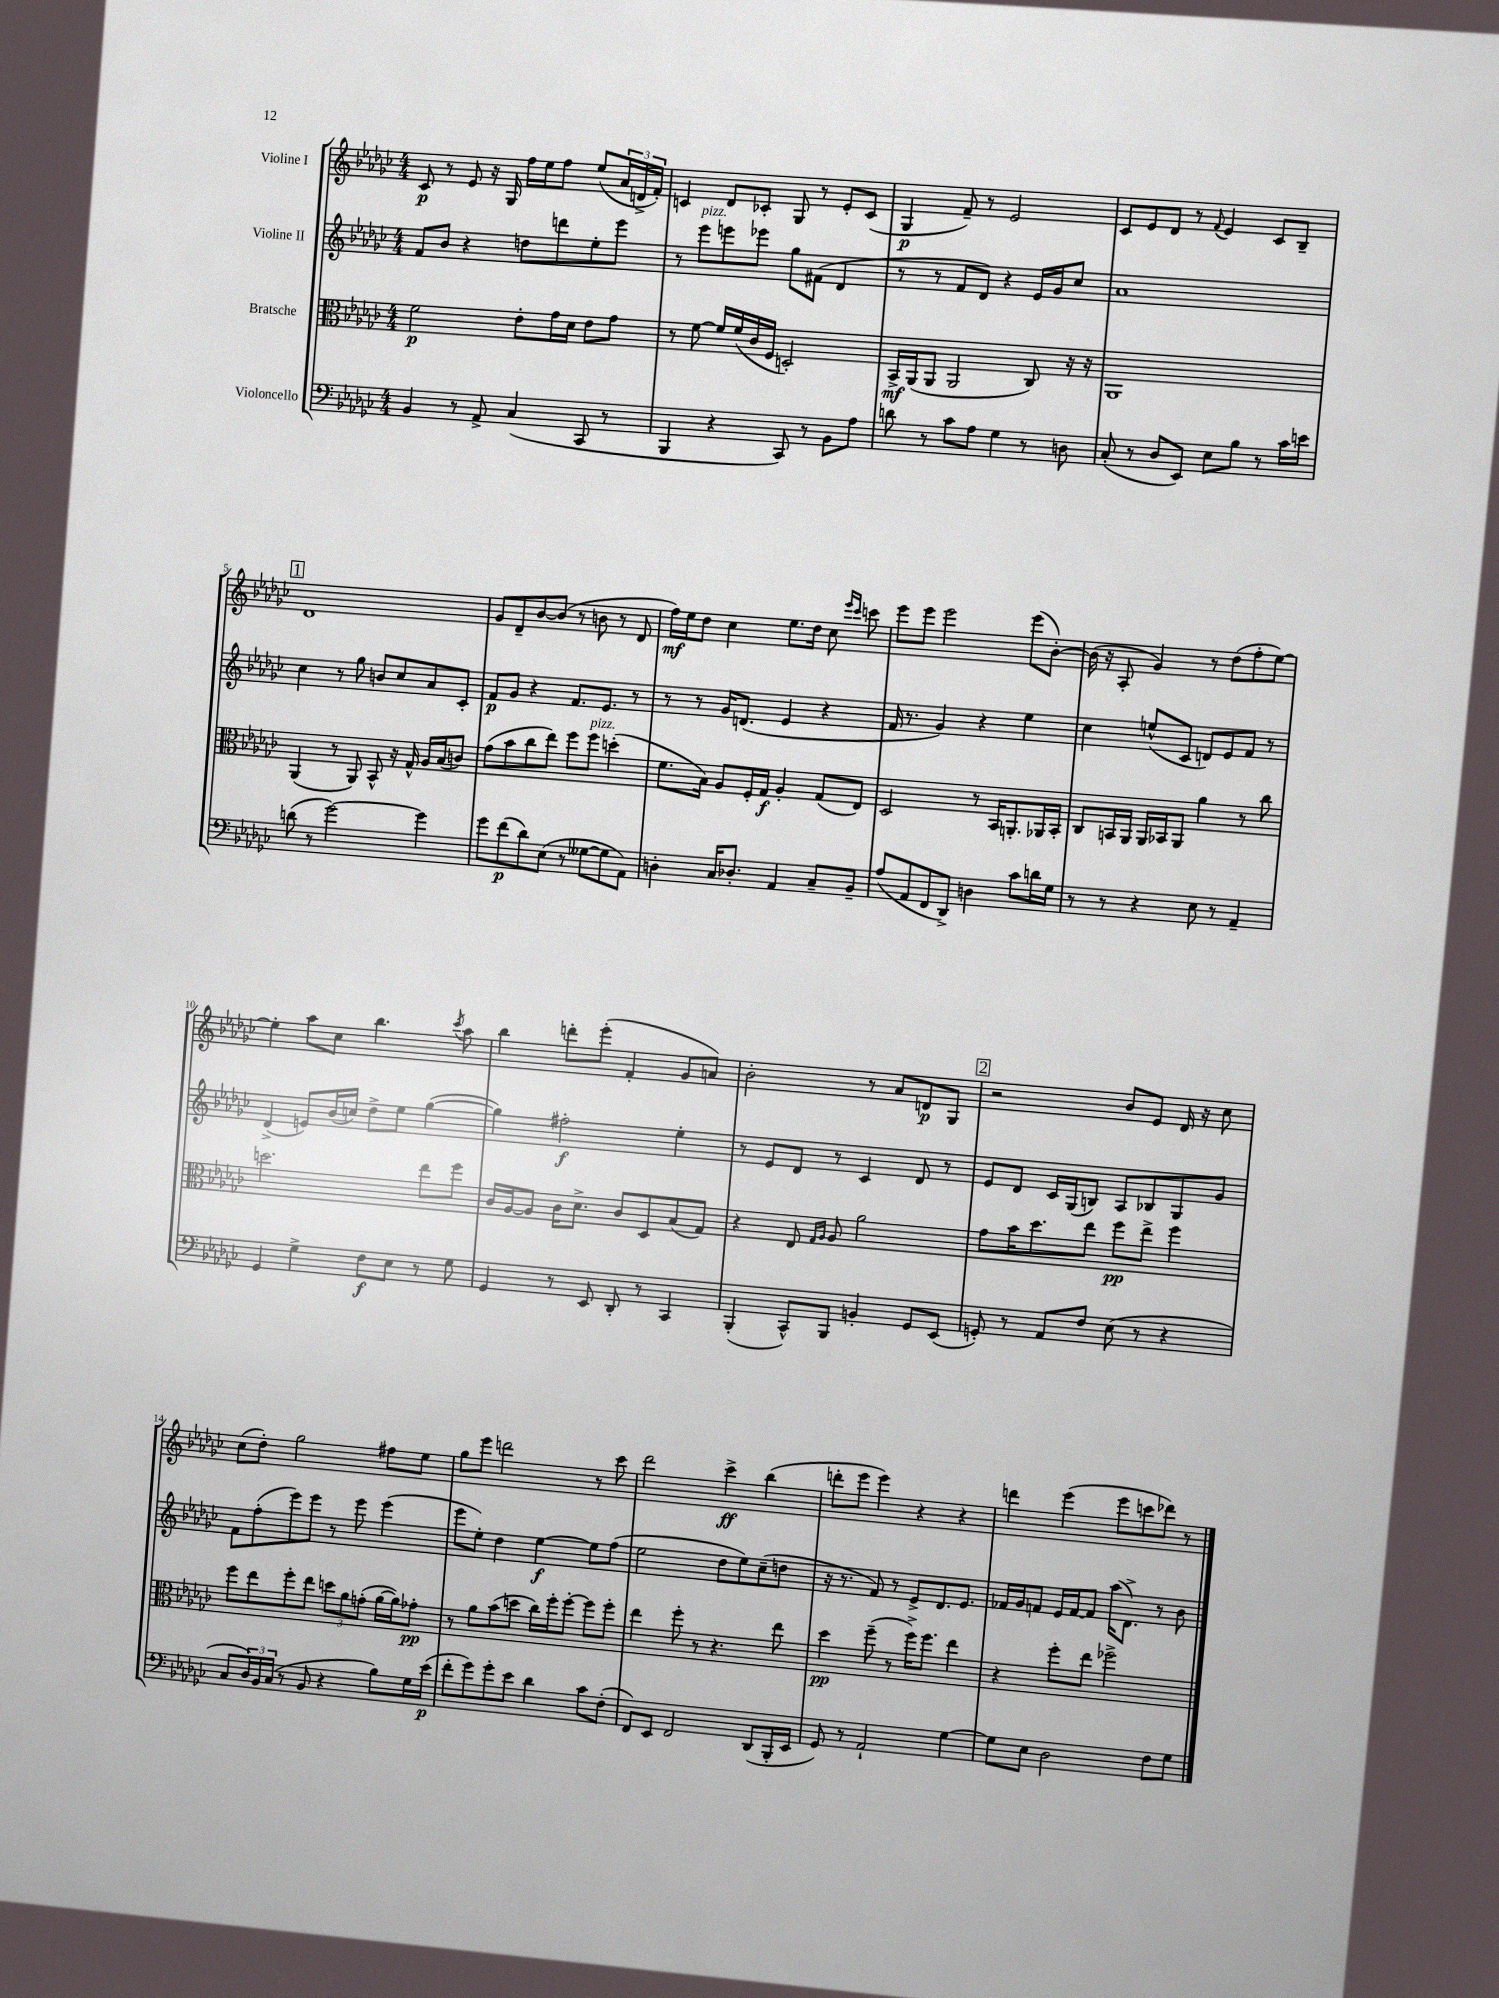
<<
\new StaffGroup <<
\new Staff = "s0" \with { instrumentName = "Violine I" } {
    \clef treble \key ges \major \numericTimeSignature \time 4/4
    ces'8\p r8 ees'8 r16 ges16 f''16 ees''16 f''8 ees''8( \tuplet 3/2 { aes'16 d'16-> f'16-.) } |
    c'4 des'8 ces'8-. ges8 r8 ees'8-. ces'8( |
    ges4\p f'8--) r8 ees'2 |
    ces'8 ees'8 des'8 r8 \appoggiatura { f'8 } ees'4 ces'8 bes8-- |
    \mark \markup { \box "1" } des'1 |
    ges'8 des'8-- bes'8~ bes'8( r8 b'8 r8 des'8 |
    f''16\mf) ees''16 des''8 ces''4 ees''8. des''16 ces''8 \grace { ees'''16 ces'''16 } c'''8 |
    ees'''8 ees'''8 ees'''2 ees'''8( bes'8~-.) |
    bes'16( r16 aes8-. ges'4) r8 des''8( f''8-. ees''8~) |
    ees''4-. aes''8 ces''8 bes''4. \acciaccatura { ces'''8 } aes''8 |
    bes''4 d'''8-. ees'''8-.( f'4-. ges'8 a'8) |
    bes'2-. r8 aes'8 d'8\p ges8 |
    \mark \markup { \box "2" } r2 bes'8 ees'8 des'16 r16 ces''8 |
    ces''8( des''8-.) ges''2 fis''8 ees''8 |
    ges''8 ees'''8 d'''2 r8 ces'''8 |
    des'''2 ces'''4->\ff bes''4( |
    d'''8-. ees'''8 ees'''4) r4 r4 |
    d'''4 ees'''4( ees'''8 c'''8 des'''8) r8 \bar "|." |
}
\new Staff = "s1" \with { instrumentName = "Violine II" } {
    \clef treble \key ges \major \numericTimeSignature \time 4/4
    f'8 bes'8 r4 d''8 d'''8 ees''8-. ees'''8 |
    r8 ees'''8^\markup { \italic "pizz." } e'''8 ees'''8 ges''8 fis'8( des'4 |
    r8 r8 f'8 des'8) r4 ees'16 ges'16 ces''8 |
    aes'1 |
    \mark \markup { \box "1" } ces''4 r8 ges''8 b'8 ces''8 aes'8 ces'8-. |
    f'8\p ges'8 r4 f'8. ees'8. r8 |
    r8 r8 ges'16 d'8.( ees'4 r4 |
    f'16 r8. ges'4) r4 ees''4 |
    ces''4 e''8-^( ces'8 d'8) ees'8 f'8 r8 |
    des'4->( e'8) bes'16( c''16) des''8-> ees''8 ges''4~( |
    ges''4) fis''2-.\f ees''4-. |
    r8 ees'8 des'8 r8 ces'4 des'8 r8 |
    \mark \markup { \box "2" } ees'8 des'8 ces'16 ges16( b8) aes8 bes8 ges8 ges'8 |
    f'8 f''8-.( ees'''8) ees'''8 r8 ees'''8 ees'''4( |
    ees'''8 ees''8-.) des''4 ees''4~\f ees''8 f''8( |
    ees''2 des''8 ees''8) ces''8--( d''8 |
    r16 r8. f'8) r8 ees'8-> des'8. ees'8. |
    fes'16 ges'16 f'8 ees'16 f'16~ f'8 aes''16( des'8.->) r8 bes'8 \bar "|." |
}
\new Staff = "s2" \with { instrumentName = "Bratsche" } {
    \clef alto \key ges \major \numericTimeSignature \time 4/4
    f'2\p ees'8-. ges'16 des'16 ees'8 ges'8 |
    r8 f'8~ f'16 f'16( ces'16 f16 d2-.) |
    bes,16->\mf aes,16( aes,8 aes,2 ces8) r16 r16 |
    aes,1 |
    \mark \markup { \box "1" } aes,4( r8 aes,8) bes,8-^ r16 ges16-^ aes16 bes16( c'8) |
    ges'8( bes'8 ces''8 ees''8) f''8 f''8^\markup { \italic "pizz." } d''4-.( |
    f'8. bes16) aes8 f16-. ges16\f aes4-. ges8( ees8) |
    des2 r8 bes,16 a,8.-. aes,16 bes,16-. |
    ces8 b,16 aes,16 aes,16 bes,16 aes,8 aes'4 r8 ces''8 |
    d''2. ees''8 f''8 |
    ces'16 aes16~ aes8 ces'16 des'8.-> ces'8 des8 bes8( ges8) |
    r4 ees8 \grace { ges16 aes16 } aes8 aes'2 |
    \mark \markup { \box "2" } ges'8 bes'16 des''8. ees''8 f''8\pp ees''8-> f''4 |
    f''8 ees''8 f''8-. ees''8 \tuplet 3/2 { d''8 aes'8 g'8-.( } aes'16~ aes'16) ges'8-.\pp |
    r8 aes'8 bes'8( d''8 ces''16) f''16-. f''8~-. f''8 f''8-. |
    ees''4 f''8-. r8 r4. ees''8 |
    des''4\pp f''8--( r8 f''16->) f''8. ees''4 |
    r4 f''8-. ees''8 fes''2-> \bar "|." |
}
\new Staff = "s3" \with { instrumentName = "Violoncello" } {
    \clef bass \key ges \major \numericTimeSignature \time 4/4
    bes,4 r8 aes,8-> ces4( ces,8 r8 |
    bes,,4 r4 ces,8) r8 bes,8 aes8 |
    d'8 r8 ces'8 aes8 ges4 r8 d8 |
    ces8-.( r8 des8 ees,8) ees8 bes8 r8 ces'16 e'16 |
    \mark \markup { \box "1" } d'8( r8 ges'2~) ges'4 |
    ges'8 f'8\p( des'8) ees8( r8 geses8~ geses8 aes,8) |
    d4-. ces16 des8.-. aes,4 ces8-- bes,8-- |
    aes8( aes,8 f,8 des,8->) d4 ces'8 d'16 ges16 |
    r8 r8 r4 ees8 r8 aes,4-- |
    ges,4 ges4-> f8\f ees8 r8 ges8 |
    ges,4 r8 ees,8 des,8-. r8 ces,4 |
    bes,,4-.( ces,8-^) bes,,8 b,4-. ges,8 ees,8( |
    \mark \markup { \box "2" } g,8-.) r8 aes,8 f8 ees8( r8 r4 |
    ces8 \tuplet 3/2 { des16) bes,16 ces16( } r8 bes,8 r4 bes8) ges16 ees'16\p( |
    f'8-. ges'8) ges'8-. ees'8 des'4 ces'8 f8-.( |
    f,8) ees,8 f,2 des,8( bes,,16-. ees,16 |
    ges,8) r8 aes,2-! ges4~ |
    ges8 ees8 des2 f8 ges8 \bar "|." |
}
>>
>>
